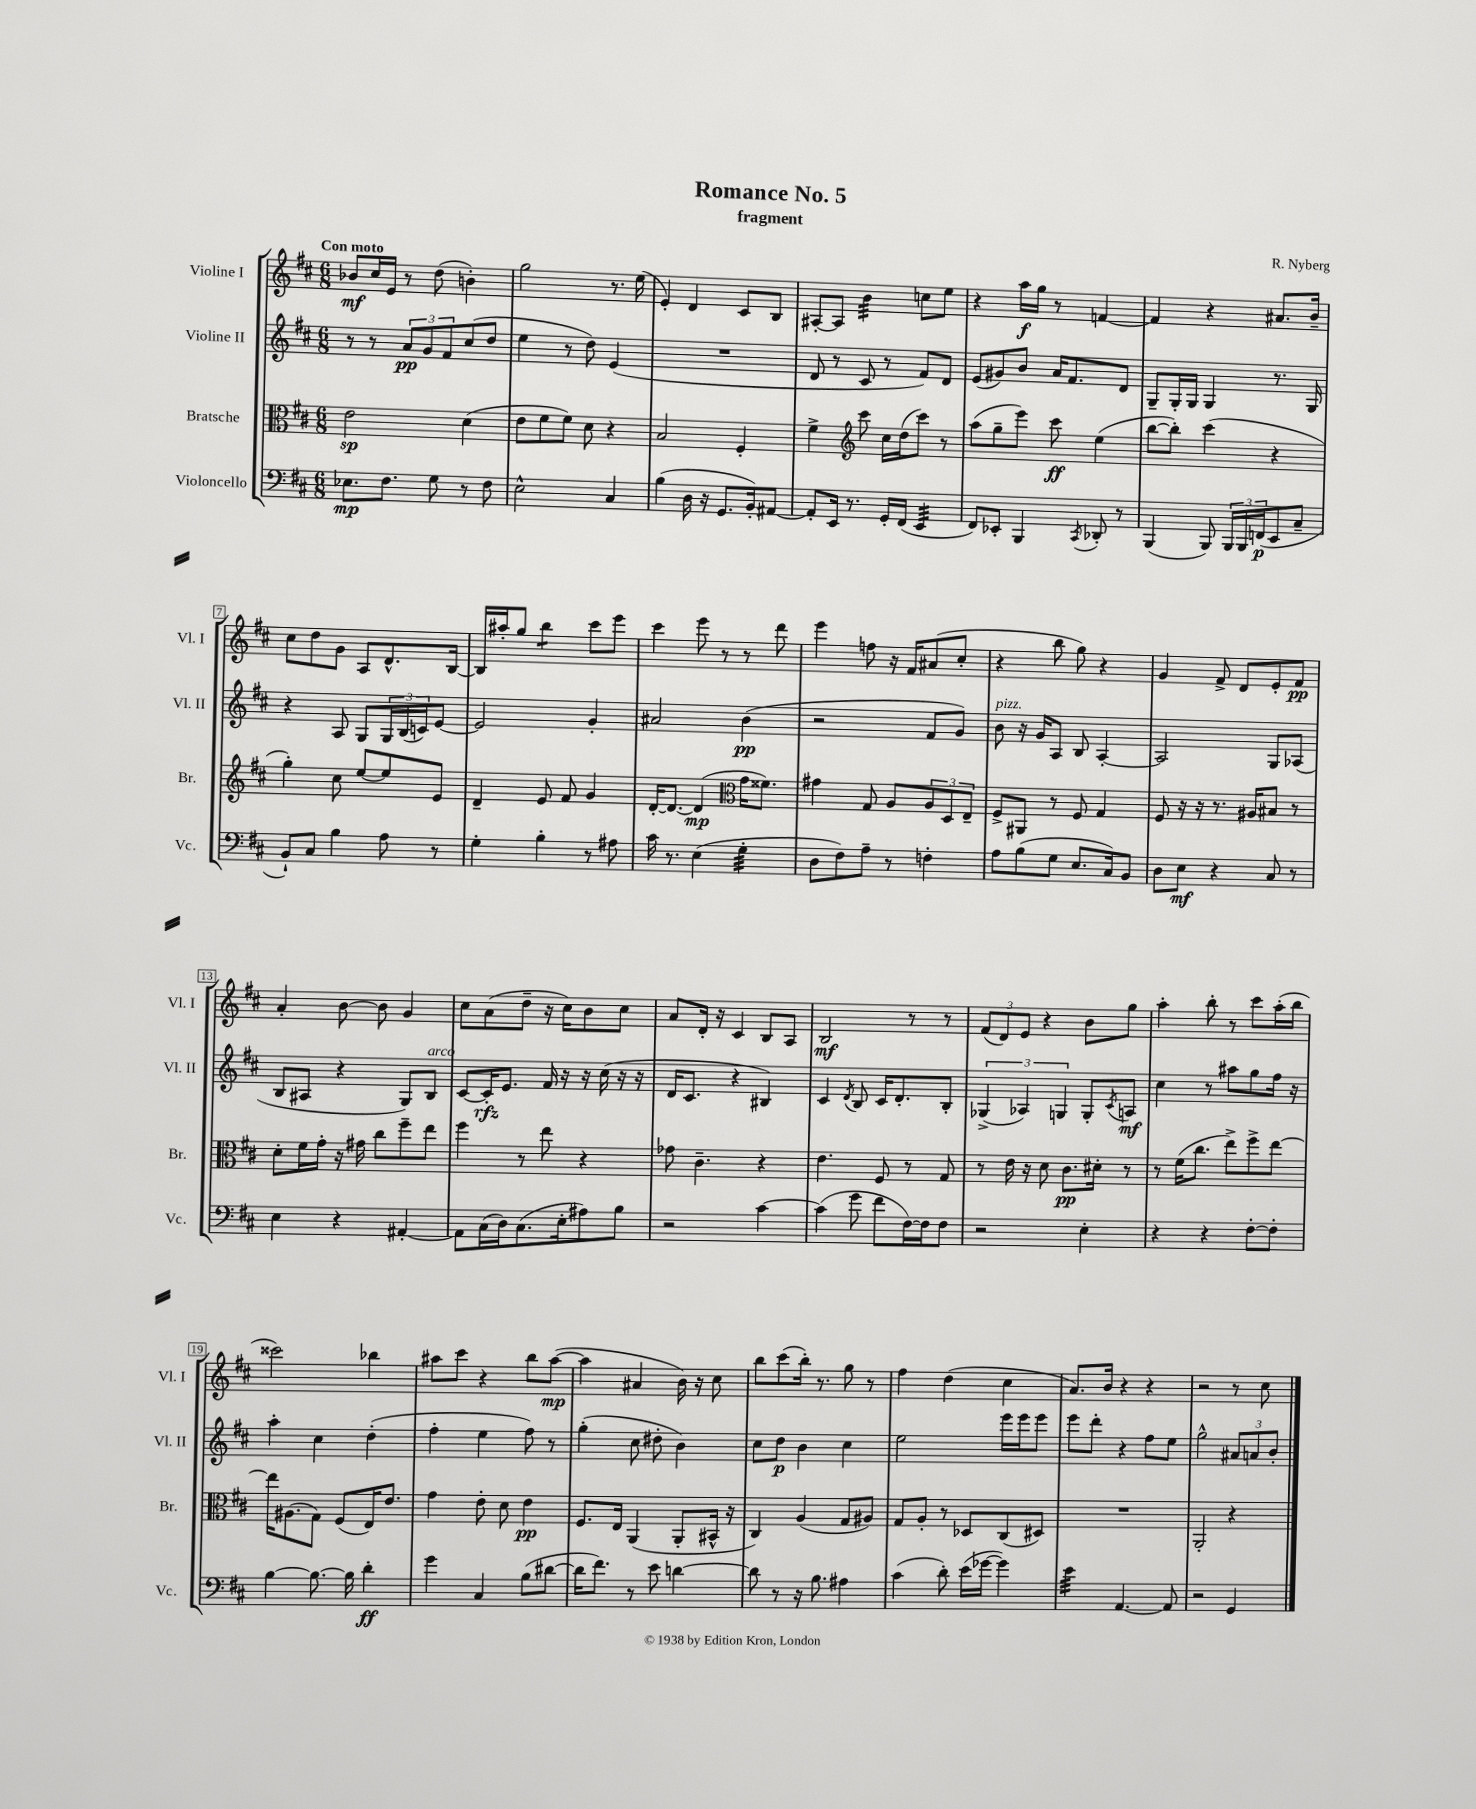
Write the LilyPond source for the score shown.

\header { title = "Romance No. 5" composer = "R. Nyberg" subtitle = "fragment" }
<<
\new StaffGroup <<
\new Staff = "s0" \with { instrumentName = "Violine I" shortInstrumentName = "Vl. I" } {
    \clef treble \key d \major \numericTimeSignature \time 6/8 \tempo "Con moto"
    bes'8\mf cis''16 e'16 r8 d''8( b'4-.) |
    g''2 r8. e''16( |
    e'4-.) d'4 cis'8 b8 |
    ais8~-. ais8 b'4:32 c''8 e''8 |
    r4 a''16\f g''16 r8 f'4~ |
    f'4 r4 ais'8. b'16-- |
    cis''8 d''8 g'8 a8 d'8.-^ b16~ |
    b16 ais''16-. g''8 b''4:8 cis'''8 e'''8 |
    cis'''4 e'''8 r8 r8 d'''8 |
    e'''4 f''8 r16 fis'16 ais'8( cis''8-. |
    r4 b''8 g''8) r4 |
    g'4 fis'8-> d'8 e'8-. fis'8\pp |
    a'4-. b'8~ b'8 g'4 |
    cis''8 a'8( d''8-- r16 cis''16) b'8 cis''8 |
    a'8 d'16-. r16 cis'4 b8 a8 |
    b2\mf r8 r8 |
    \tuplet 3/2 { fis'8( d'8) e'8 } r4 b'8 g''8 |
    a''4-. b''8-. r8 cis'''8 a''16-.( b''16 |
    cisis'''2) bes''4 |
    ais''8 cis'''8 r4 b''8 ais''8~\mp( |
    ais''4 ais'4 b'16) r16 cis''8 |
    b''8 cis'''8( b''16-.) r8. g''8 r8 |
    fis''4 d''4( cis''4 |
    a'8.) b'16 r4 r4 |
    r2 r8 cis''8 \bar "|." |
}
\new Staff = "s1" \with { instrumentName = "Violine II" shortInstrumentName = "Vl. II" } {
    \clef treble \key d \major \numericTimeSignature \time 6/8
    r8 r8 \tuplet 3/2 { a'8\pp g'8 fis'8 } cis''8( d''8 |
    e''4 r8 d''8) e'4( |
    R2. |
    d'8 r8 cis'8 r8 fis'8) d'8 |
    e'8( gis'8) b'8 a'16 fis'8. d'8 |
    g8-- g16-. g16 g4 r8. g16 |
    r4 a8 g8 \tuplet 3/2 { g16 b16( c'16) } e'8~ |
    e'2 g'4-. |
    ais'2 b'4\pp( |
    r2 fis'8 g'8) |
    b'8^\markup { \italic "pizz." } r16 g'16 a8 b8 a4~-. |
    a2 g8 aes8( |
    b8 ais8 r4 g8) b8^\markup { \italic "arco" } |
    cis'8~ cis'16-.\rfz e'8. fis'16 r16 r16 cis''16( r16 r16 |
    d'16 cis'8. r4 bis4) |
    cis'4 \acciaccatura { d'8 } b8 cis'16 d'8.-. b8-. |
    \tuplet 3/2 { ges4->( aes4) g4 } g8-. \acciaccatura { cis'8 } a8\mf |
    cis''4 r8 ais''8 g''8 fis''16 r16 |
    a''4-. cis''4 d''4-.( |
    fis''4-. e''4 fis''8) r8 |
    g''4-.( cis''8 dis''8-. b'4) |
    cis''8 d''8\p b'4 cis''4 |
    e''2 e'''16 e'''16 e'''8 |
    e'''8 d'''8-. r4 fis''8 e''8 |
    g''2-^ \tuplet 3/2 { ais'8 a'8 b'8-. } \bar "|." |
}
\new Staff = "s2" \with { instrumentName = "Bratsche" shortInstrumentName = "Br." } {
    \clef alto \key d \major \numericTimeSignature \time 6/8
    e'2\sp d'4( |
    e'8 fis'8 fis'8) d'8 r4 |
    b2 fis4-. |
    fis'4-> \clef treble cis'''8 cis''16 d''16( cis'''8) r8 |
    a''8( g''8-- e'''8) cis'''8\ff e''4( |
    b''8~ b''8-.) cis'''4( r4 |
    g''4-.) cis''8 e''8~ e''8 e'8 |
    d'4-- e'8 fis'8 g'4 |
    d'16~-. d'8.~ d'4\mp( \clef alto g'16 fisis'8.) |
    gis'4 g8 a8 \tuplet 3/2 { a8 d8 e8-- } |
    fis8-> ais,8 r8 fis8 g4 |
    fis8 r16 r16 r8. ais16 bis8 r8 |
    d'8-. fis'16 g'16-. r16 gis'16 cis''8 fis''8-- e''8 |
    fis''4 r8 e''8 r4 |
    ges'8 cis'4.-- r4 |
    e'4. fis8 r8 g8 |
    r8 e'16 r16 d'8 cis'8.\pp dis'16-. r8 |
    r8 fis'16( cis''8. e''8->) fis''8-> e''8~ |
    e''16 ais8.( g8) fis8( e16) e'8. |
    g'4 e'8-. d'8 e'4\pp |
    fis8. e16 a,4( a,8-. bis,16-^ r16 |
    cis4) a4( g8 ais8) |
    g8 a8-. r8 des8 cis8( dis8) |
    R2. |
    a,2-. r4 \bar "|." |
}
\new Staff = "s3" \with { instrumentName = "Violoncello" shortInstrumentName = "Vc." } {
    \clef bass \key d \major \numericTimeSignature \time 6/8
    ees8.\mp fis8. g8 r8 fis8 |
    e2-^ cis4 |
    b4( d16 r16 g,8. b,16-.) ais,8~ |
    ais,8-. e,16 r8. g,16-. fis,16( e,4:32 |
    fis,8) ees,8-. b,,4 \acciaccatura { cis,8 } des,8-. r8 |
    b,,4( b,,8) \tuplet 3/2 { b,,16 b,,16 f,16\p( } e,8 cis8-- |
    b,8-!) cis8 b4 a8 r8 |
    g4-. b4-. r8 ais8 |
    cis'16 r8. e4( g4:32-. |
    d8 fis8) a8-- r8 f4-. |
    a8 b8( g8 e8. cis16) b,8 |
    d8 e8\mf r4 cis8 r8 |
    e4 r4 ais,4~-. |
    ais,8 cis16( d16) cis8.( e16-. ais8) b8 |
    r2 cis'4~ |
    cis'4( g'8 fis'8 fis16~) fis16 fis8 |
    r2 e4-. |
    r4 r4 fis8~-. fis8-. |
    b4~ b8.~ b16 d'4-.\ff |
    g'4 cis4 b8( dis'8~ |
    dis'16 fis'8.) r8 e'8 d'4~ |
    d'8 r8 r16 b8. ais4 |
    cis'4( d'8-.) e'16( ges'16~ ges'4) |
    e'4:32 a,4.~ a,8 |
    r2 g,4 \bar "|." |
}
>>
>>
\layout { \context { \Score \override BarNumber.stencil = #(make-stencil-boxer 0.1 0.3 ly:text-interface::print) } }
